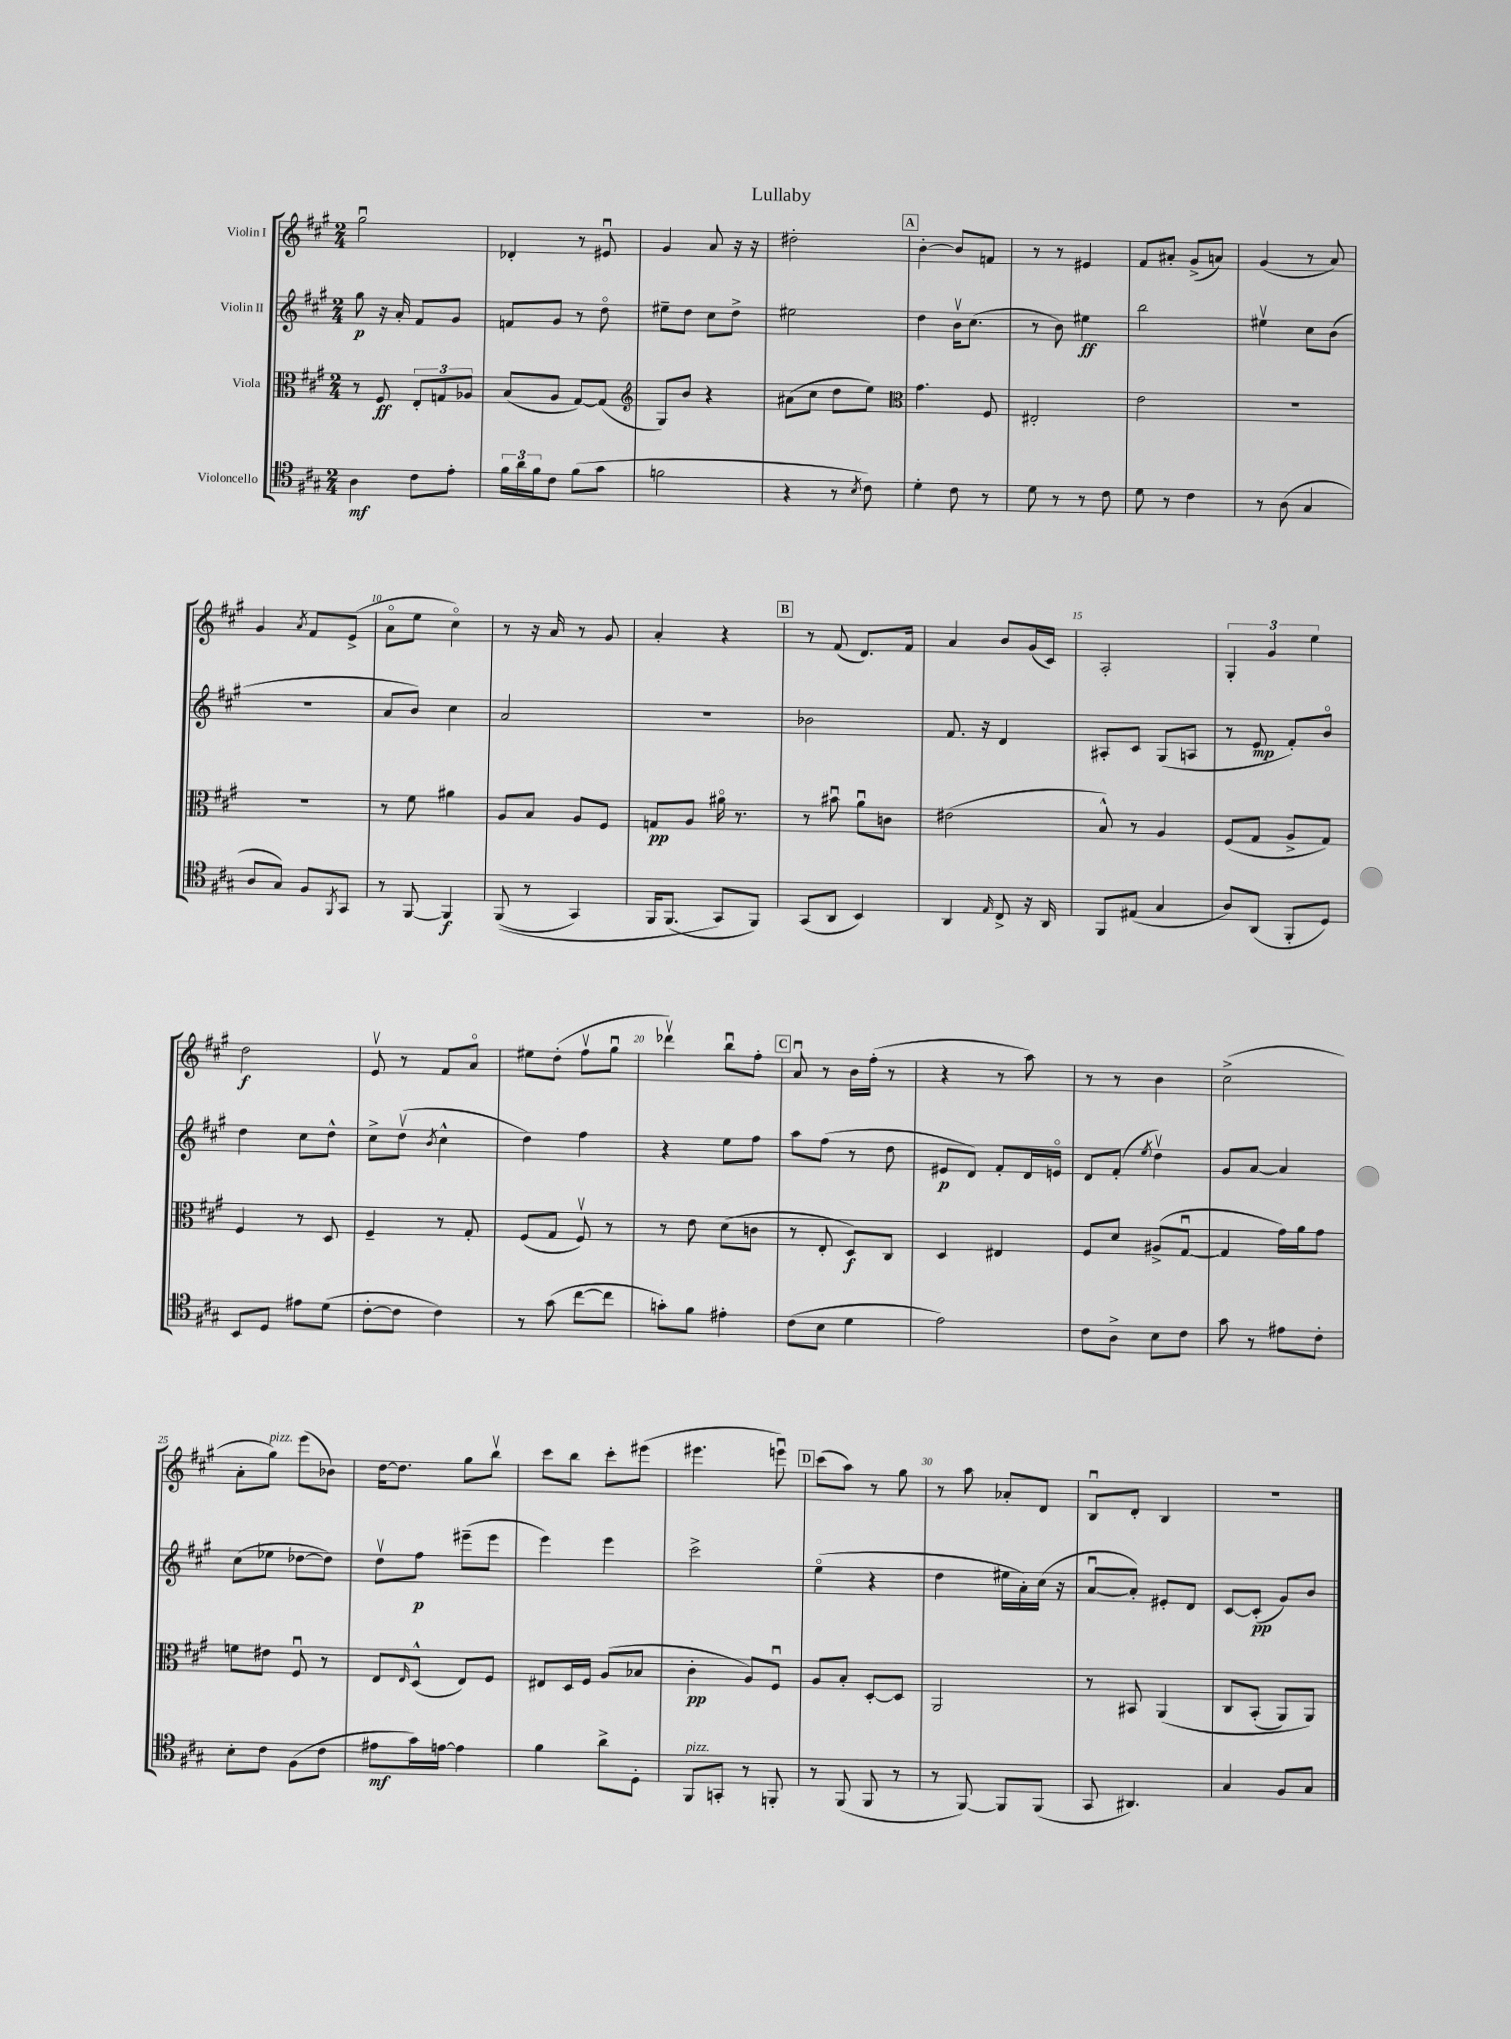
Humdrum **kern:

**kern	**dynam	**kern	**dynam	**kern	**dynam	**kern	**dynam
*part4	*part4	*part3	*part3	*part2	*part2	*part1	*part1
*staff4	*staff4	*staff3	*staff3	*staff2	*staff2	*staff1	*staff1
*I"Violoncello	*	*I"Viola	*	*I"Violin II	*	*I"Violin I	*
*clefC4	*	*clefC3	*	*clefG2	*	*clefG2	*
*k[f#c#g#]	*	*k[f#c#g#]	*	*k[f#c#g#]	*	*k[f#c#g#]	*
*M2/4	*	*M2/4	*	*M2/4	*	*M2/4	*
=1	=1	=1	=1	=1	=1	=1	=1
4A\	mf	8r	.	8gg#\	p	2gg#u\	.
.	.	8F#/	ff	16r	.	.	.
.	.	.	.	16a'/	.	.	.
8c#\L	.	12E'/L	.	8f#/L	.	.	.
.	.	12Gn/	.	.	.	.	.
8e'\J	.	.	.	8g#/J	.	.	.
.	.	12A-X/J	.	.	.	.	.
=2	=2	=2	=2	=2	=2	=2	=2
24f#\LL	.	(8B/L	.	8fn/L	.	4d-X'/	.
24a\	.	.	.	.	.	.	.
24f#\J	.	.	.	.	.	.	.
8c#\J	.	8A/J	.	8g#/J	.	.	.
(8f#\L	.	[8G#/L)	.	8r	.	8r	.
8g#\J	.	(8G#/J]	.	8dd\	.	8e#Xu/	.
=3	=3	=3	=3	=3	=3	=3	=3
*	*	*clefG2	*	*	*	*	*
2fn\	.	8G#/L)	.	8ee#X~\L	.	4g#/	.
.	.	8b/J	.	8dd\J	.	.	.
.	.	4r	.	8cc#\L	.	8a/	.
.	.	.	.	8dd^\J	.	16r	.
.	.	.	.	.	.	16r	.
=4	=4	=4	=4	=4	=4	=4	=4
4r	.	(8a#X\L	.	2ee#X\	.	2dd#X'\	.
.	.	8cc#\J	.	.	.	.	.
8r	.	8dd\L	.	.	.	.	.
8qB/	.	.	.	.	.	.	.
8c#\)	.	8ee\J)	.	.	.	.	.
!!LO:REH:place=s1:t=A
=5	=5	=5	=5	=5	=5	=5	=5
*	*	*clefC3	*	*	*	*	*
4d'\	.	4.g#\	.	4dd\	.	[4b'\	.
8c#\	.	.	.	16bv\KL	.	8b/L]	.
.	.	.	.	(8.cc#\J	.	.	.
8r	.	8F#/	.	.	.	8fn/J	.
=6	=6	=6	=6	=6	=6	=6	=6
8d\	.	2E#X'/	.	8r	.	8r	.
8r	.	.	.	8b\)	.	8r	.
8r	.	.	.	4ee#X\	ff	4e#X/	.
8c#\	.	.	.	.	.	.	.
=7	=7	=7	=7	=7	=7	=7	=7
8d\	.	2e\	.	2bb\	.	8f#/L	.
8r	.	.	.	.	.	8a#X'/J	.
4c#\	.	.	.	.	.	(8g#^/L	.
.	.	.	.	.	.	8an/J)	.
=8	=8	=8	=8	=8	=8	=8	=8
8r	.	2r	.	4ee#Xv\	.	(4g#/	.
(8A\	.	.	.	.	.	.	.
4G#/	.	.	.	8cc#\L	.	8r	.
.	.	.	.	(8b\J	.	8a/)	.
!!LO:LB:g=z
=9	=9	=9	=9	=9	=9	=9	=9
8A/L	.	2r	.	2r	.	4g#/	.
8G#/J)	.	.	.	.	.	.	.
.	.	.	.	.	.	8qa/	.
8F#/L	.	.	.	.	.	8f#/L	.
8qFF#/	.	.	.	.	.	.	.
8GG#/J	.	.	.	.	.	(8e^/J	.
=10	=10	=10	=10	=10	=10	=10	=10
8r	.	8r	.	8a/L	.	8a\L	.
[8FF#/	.	8f#\	.	8b/J)	.	8ee\J	.
4FF#/]	f	4a#X\	.	4cc#\	.	4cc#\)	.
=11	=11	=11	=11	=11	=11	=11	=11
((8FF#/	.	8A/L	.	2a/	.	8r	.
8r	.	8B/J	.	.	.	16r	.
.	.	.	.	.	.	16a/	.
4GG#/)	.	8A/L	.	.	.	8r	.
.	.	8F#/J	.	.	.	8g#/	.
=12	=12	=12	=12	=12	=12	=12	=12
16FF#/KL	.	8Gn/L	pp	2r	.	4a'/	.
(8.FF#/J	.	.	.	.	.	.	.
.	.	8A/J	.	.	.	.	.
8GG#/L)	.	16a#X\	.	.	.	4r	.
.	.	8.r	.	.	.	.	.
8FF#/J)	.	.	.	.	.	.	.
!!LO:REH:place=s1:t=B
=13	=13	=13	=13	=13	=13	=13	=13
(8GG#/L	.	8r	.	2b-X\	.	8r	.
8AA/J	.	8b#Xu\	.	.	.	(8f#/	.
4BB/)	.	8au\L	.	.	.	8.d/L)	.
.	.	8cn\J	.	.	.	.	.
.	.	.	.	.	.	16f#/Jk	.
=14	=14	=14	=14	=14	=14	=14	=14
4AA/	.	(2e#X\	.	8.f#/	.	4a/	.
.	.	.	.	16r	.	.	.
16qqE/	.	.	.	.	.	.	.
8C#^/	.	.	.	4d/	.	8b/L	.
16r	.	.	.	.	.	(16g#/L	.
16AA/	.	.	.	.	.	16c#/JJ)	.
=15	=15	=15	=15	=15	=15	=15	=15
8FF#/L	.	8B^^/)	.	8A#X'/L	.	2A'/	.
(8E#X/J	.	8r	.	8c#/J	.	.	.
4G#/	.	4A/	.	(8G#/L	.	.	.
.	.	.	.	8An/J	.	.	.
=16	=16	=16	=16	=16	=16	=16	=16
8A/L)	.	(8F#/L	.	8r	.	6G#'/	.
(8AA/J	.	8G#/J	.	8e/	mp	.	.
.	.	.	.	.	.	6g#/	.
8FF#'/L	.	8A^/L	.	8f#'/L)	.	.	.
.	.	.	.	.	.	6ee\	.
8D/J)	.	8G#/J)	.	8b/J	.	.	.
!!LO:LB:g=z
=17	=17	=17	=17	=17	=17	=17	=17
8BB/L	.	4F#/	.	4dd\	.	2dd\	f
8D/J	.	.	.	.	.	.	.
8e#X\L	.	8r	.	8cc#\L	.	.	.
(8d\J	.	8D/	.	8dd^^\J	.	.	.
=18	=18	=18	=18	=18	=18	=18	=18
[8c#'\L	.	4F#~/	.	8cc#^\L	.	8ev/	.
8c#\J]	.	.	.	(8ddv\J	.	8r	.
.	.	.	.	8qb/	.	.	.
4c#\)	.	8r	.	4cc#^^\	.	8f#/L	.
.	.	8G#'/	.	.	.	8a/J	.
=19	=19	=19	=19	=19	=19	=19	=19
8r	.	(8F#/L	.	4dd\)	.	8ee#X\L	.
(8g#\	.	8G#/J	.	.	.	(8dd'\J	.
[8cc#\L	.	8F#v/)	.	4ff#\	.	8ff#v\L	.
8cc#\J]	.	8r	.	.	.	8gg#u\J	.
=20	=20	=20	=20	=20	=20	=20	=20
8gn'\L)	.	8r	.	4r	.	4ddd-Xv\)	.
8f#\J	.	8e\	.	.	.	.	.
4e#X'\	.	(8d\L	.	8ee\L	.	8bbu\L	.
.	.	8cn\J	.	8ff#\J	.	8ff#'\J	.
!!LO:REH:place=s1:t=C
=21	=21	=21	=21	=21	=21	=21	=21
(8c#\L	.	8r	.	8aa\L	.	8au/	.
8B\J	.	8E'/	.	(8ff#\J	.	8r	.
4d\	.	8D/L)	f	8r	.	16b\LL	.
.	.	.	.	.	.	(16ff#'\JJ	.
.	.	8C#/J	.	8dd\	.	8r	.
=22	=22	=22	=22	=22	=22	=22	=22
2e\)	.	4D/	.	8e#X/L	p	4r	.
.	.	.	.	8d/J)	.	.	.
.	.	4E#X/	.	8f#'/L	.	8r	.
.	.	.	.	16d/L	.	8aa\)	.
.	.	.	.	16en/JJ	.	.	.
=23	=23	=23	=23	=23	=23	=23	=23
8c#\L	.	8F#/L	.	8d/L	.	8r	.
8A^\J	.	8d/J	.	(8f#'/J	.	8r	.
.	.	.	.	8qee/	.	.	.
8B\L	.	(8A#X^/L	.	4ddv\)	.	4b\	.
8c#\J	.	[8G#u/J	.	.	.	.	.
=24	=24	=24	=24	=24	=24	=24	=24
8g#\	.	4G#/]	.	8g#/L	.	(2cc#^\	.
8r	.	.	.	[8a/J	.	.	.
8e#X\L	.	16g#\LL)	.	4a/]	.	.	.
.	.	16a\J	.	.	.	.	.
8c#'\J	.	8g#\J	.	.	.	.	.
!!LO:LB:g=z
=25	=25	=25	=25	=25	=25	=25	=25
8B'\L	.	8fn\L	.	(8cc#\L	.	8a'\L	.
!	!	!	!	!	!	!LO:TX:a:i:t=pizz.	!
8c#\J	.	8e#X\J	.	8ee-X\J	.	8gg#\J)	.
(8F#\L	.	8F#u/	.	[8dd-X\L	.	(8eee\L	.
8c#\J	.	8r	.	8dd-\J])	.	8b-X\J)	.
=26	=26	=26	=26	=26	=26	=26	=26
8e#X\L	mf	8E/L	.	8ddv\L	.	[16dd\KL	.
.	.	.	.	.	.	8.dd\J]	.
.	.	16qqE/	.	.	.	.	.
16g#\L)	.	(8D^^/J	.	8ff#\J	p	.	.
[16en\JJ	.	.	.	.	.	.	.
4e\]	.	8E/L)	.	(8eee#X~\L	.	8gg#\L	.
.	.	8F#/J	.	8eee#\J	.	8bbv\J	.
=27	=27	=27	=27	=27	=27	=27	=27
4f#\	.	8E#X/L	.	4eee\)	.	8ccc#\L	.
.	.	16D/L	.	.	.	8bb\J	.
.	.	16F#/JJ	.	.	.	.	.
8a^\L	.	(8A/L	.	4eee\	.	8ccc#'\L	.
8D'\J	.	8B-X/J	.	.	.	(8eee#X\J	.
=28	=28	=28	=28	=28	=28	=28	=28
!LO:TX:a:i:t=pizz.	!	!	!	!	!	!	!
8FF#/L	.	4c#'\	pp	2ccc#^\	.	4.eee#X\	.
8GGn'/J	.	.	.	.	.	.	.
8r	.	8A/L)	.	.	.	.	.
8FFn'/	.	8F#u/J	.	.	.	8eeenu\)	.
!!LO:REH:place=s1:t=D
=29	=29	=29	=29	=29	=29	=29	=29
8r	.	8A/L	.	(4ee\	.	(8ccc#\L	.
(8FF#/	.	8B'/J	.	.	.	8aa\J)	.
8FF#/	.	[8D'/L	.	4r	.	8r	.
8r	.	8D/J]	.	.	.	8gg#\	.
=30	=30	=30	=30	=30	=30	=30	=30
8r	.	2AA/	.	4dd\	.	8r	.
[8FF#/)	.	.	.	.	.	8aa\	.
8FF#/L]	.	.	.	16ee#X\LL	.	8a-X'/L	.
.	.	.	.	16a'\)	.	.	.
(8FF#/J	.	.	.	(16cc#\JJ	.	8d/J	.
.	.	.	.	16r	.	.	.
=31	=31	=31	=31	=31	=31	=31	=31
8GG#/	.	8r	.	[8au/L	.	8Bu/L	.
4.AA#X/)	.	8BB#X/	.	8a'/J])	.	8d'/J	.
.	.	(4AA/	.	8e#X'/L	.	4B/	.
.	.	.	.	8d/J	.	.	.
=32	=32	=32	=32	=32	=32	=32	=32
4G#/	.	8C#/L	.	[8c#/L	.	2r	.
.	.	(8BB'/J	.	(8c#'/J]	pp	.	.
8F#/L	.	8AA/L)	.	8g#/L)	.	.	.
8G#/J	.	8AA/J)	.	8b/J	.	.	.
==	==	==	==	==	==	==	==
*-	*-	*-	*-	*-	*-	*-	*-
